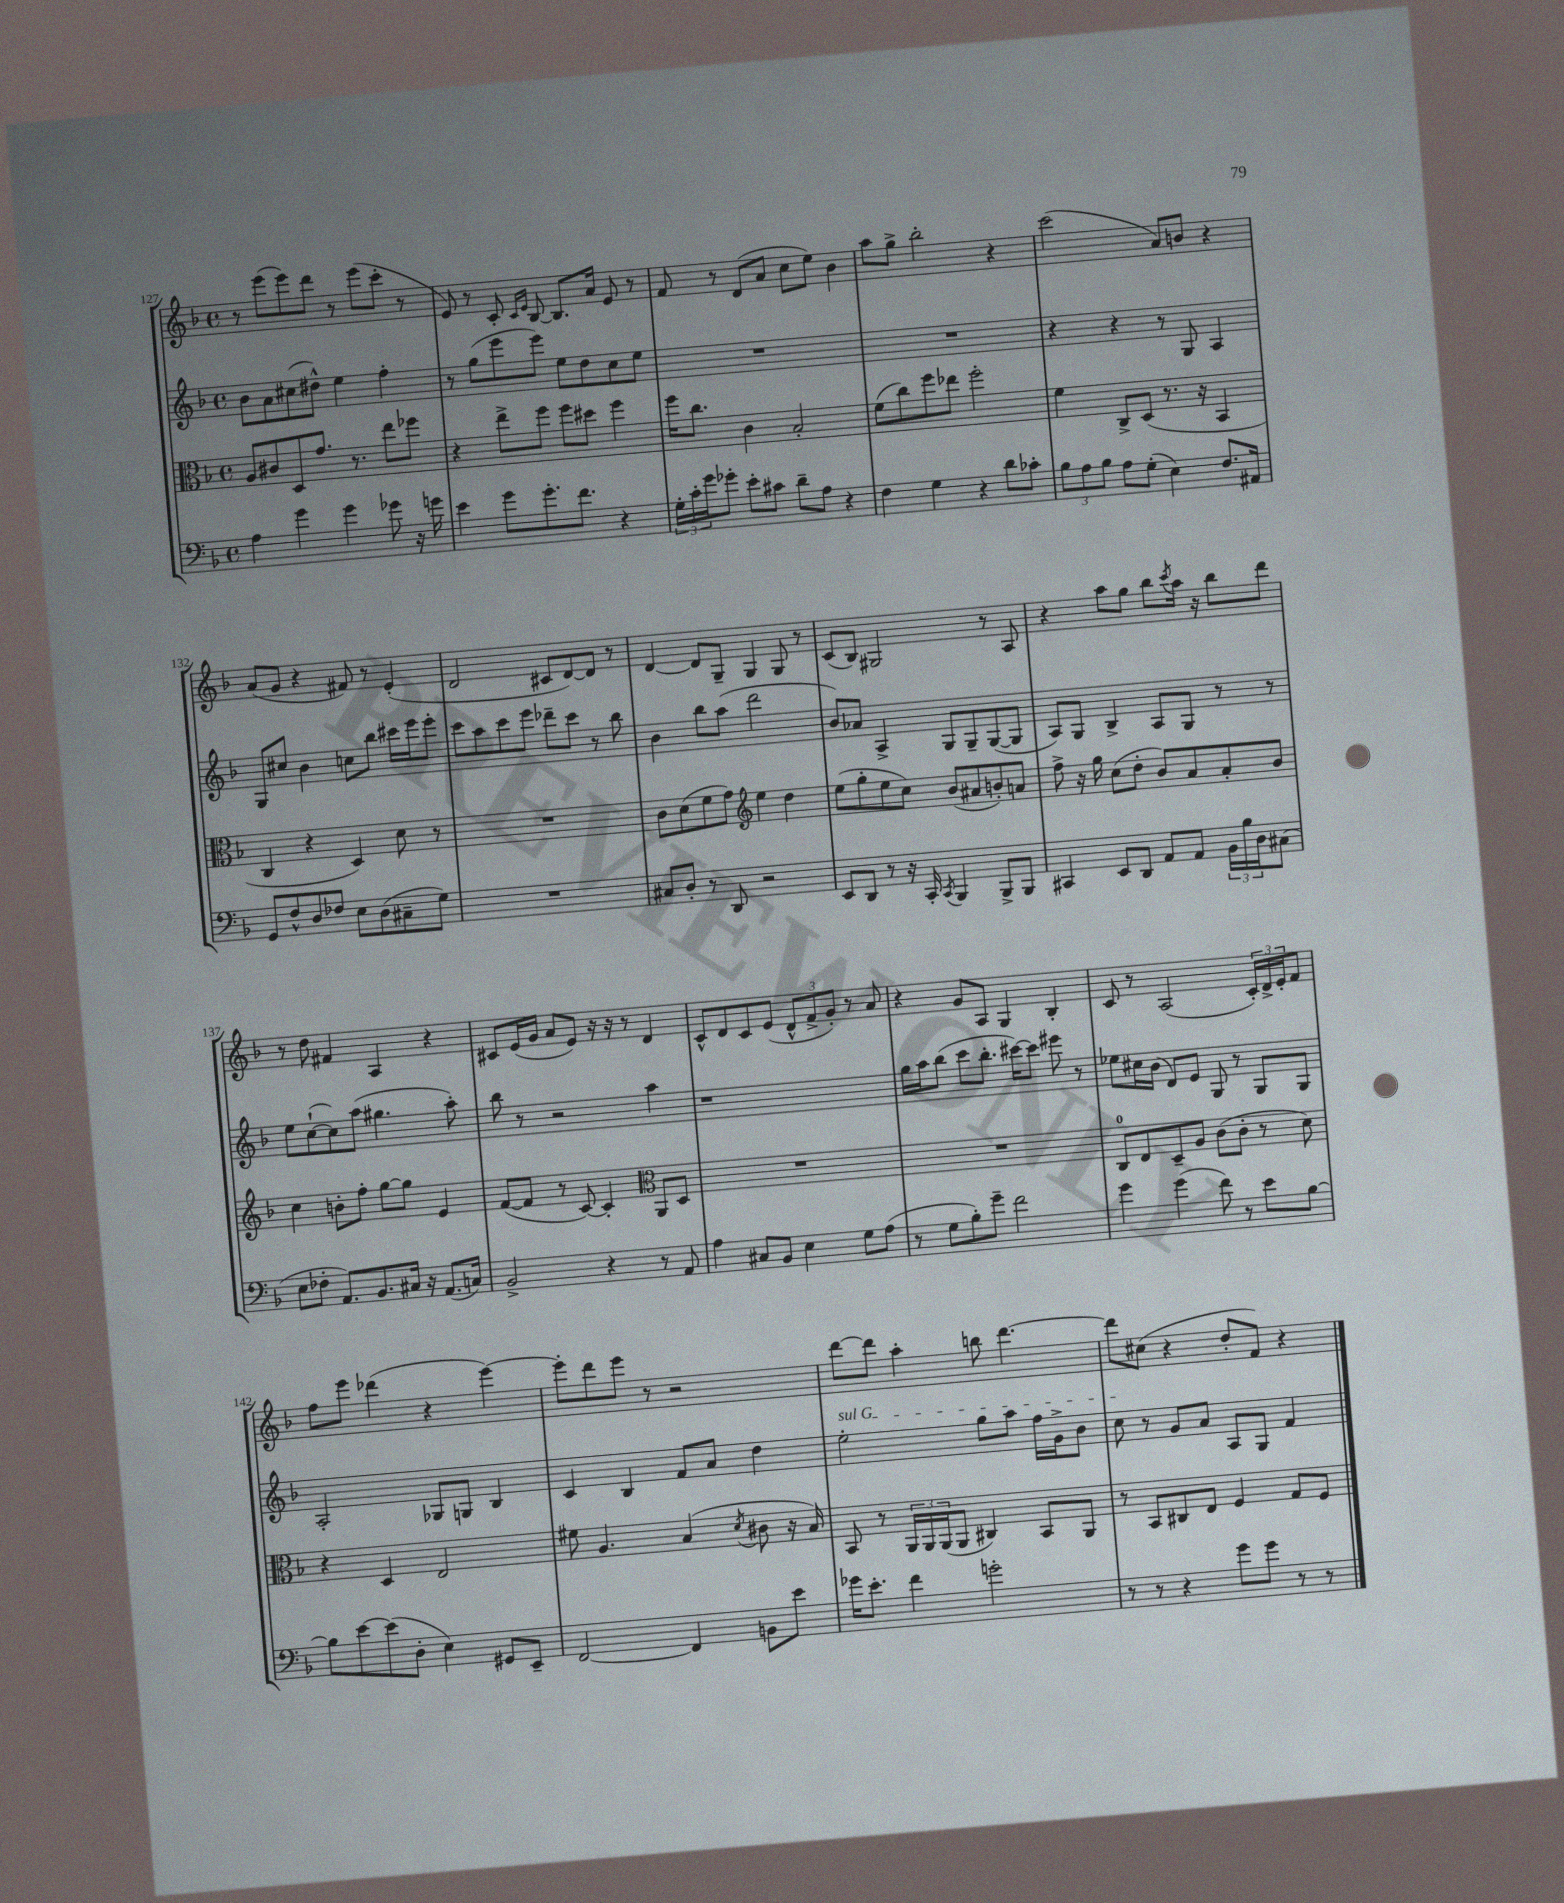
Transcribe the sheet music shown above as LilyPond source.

<<
\new StaffGroup <<
\new Staff = "s0" {
    \clef treble \key f \major \defaultTimeSignature \time 4/4
    r8 e'''8( e'''8) d'''8 r8 e'''8( c'''8-. r8 |
    e'8) r8 c'8-. \grace { c'16 e'16 } bes8~ bes8. a'16 e'8 r8 |
    f'8 r8 d'8( a'8 c''8 e''8) bes'4 |
    a''8 g''8-> bes''2-. r4 |
    c'''2( a'8) b'8 r4 |
    a'8( g'8 r4 fis'8) r8 e'4-.( |
    d'2 cis'8 d'8~) d'8 r8 |
    d'4~ d'8 g8-- g4 g8 r8 |
    c'8( bes8) gis2 r8 a8 |
    r4 a''8 g''8 bes''8 \acciaccatura { c'''8 } a''16 r16 bes''8 d'''8 |
    r8 d''8 fis'4 a4 r4 |
    cis'8 e'16( g'16 a'8 e'8) r16 r16 r8 d'4 |
    c'8-^ d'8 c'8 e'8( \tuplet 3/2 { d'8-^ f'8-> g'8-.) } r8 a'8 |
    r4 g'8 a8 g4 bes4-. |
    c'8 r8 a2( \tuplet 3/2 { c'16-.) d'16-> e'16-. } f'8 |
    f''8 e'''8 des'''4( r4 e'''4~) |
    e'''8-. d'''8 e'''8 r8 r2 |
    d'''8~ d'''8 a''4-. b''8 d'''4.~ |
    d'''8 cis''8( r4 d''8-. f'8) r4 \bar "|." |
}
\new Staff = "s1" {
    \clef treble \key f \major \defaultTimeSignature \time 4/4
    bes'8 a'8 cis''8( dis''8-^) e''4 f''4-. |
    r8 g''8( e'''8 e'''8) e''8 d''8 c''8 e''8 |
    R1 |
    R1 |
    r4 r4 r8 g8 a4 |
    g8 cis''8 bes'4 c''8 bes''8 cis'''16 e'''16 e'''8-. |
    c'''8 a''8 c'''8 e'''8 des'''8-- c'''8 r8 bes''8 |
    bes'4 bes''8 a''8( d'''2 |
    bes'8) aes'8 a4-> g8 g8-- g8~( g8 |
    a8) g8 bes4-> a8 g8 r8 r8 |
    e''8 c''8~-!( c''8) a''8( gis''4. a''8-.) |
    bes''8 r8 r2 a''4 |
    r1 |
    g''16 a''16 bes''8( c'''8 bes''8.-. cis'''16~) cis'''8 eis'''8 r8 |
    ees''8 cis''16 bes'16( d'8) e'8 g8 r8 g8 g8 |
    a2-. ges8 g8 bes4 |
    c'4 bes4 f'8 a'8 d''4 |
    \once \override TextSpanner.bound-details.left.text = \markup { \italic "sul G" } e''2-.\startTextSpan g''8 a''8 f''16 g'16-> bes'8 |
    c''8\stopTextSpan r8 g'8 a'8 a8 g8 f'4 \bar "|." |
}
\new Staff = "s2" {
    \clef alto \key f \major \defaultTimeSignature \time 4/4
    a8 cis'8 d8 g'8. r8. e''8 fes''8 |
    r4 e''8-> f''8 f''8 dis''8 f''4 |
    f''16 c''8. c'4 bes2-. |
    f'8( c''8) f''8 ees''8 f''2-. |
    f'4 c8-> d8( r8. r16 bes,4 |
    c4 r4 d4) d'8 r8 |
    R1 |
    c'8 d'8( f'8 g'8) \clef treble e''4 d''4 |
    e''8( g''8-. e''8 c''8) bes'8( ais'8 b'8-.) a'8 |
    f''8-> r16 g''16 c''8( d''8-. bes'8) a'8 a'8-. bes'8 |
    c''4 b'8-. f''8-. g''8~ g''8 e'4 |
    f'8~( f'8 r8 c'8~) c'4-. \clef alto a,8 d8 |
    R1 |
    R1 |
    c8-0 e8 d8-- a8 c'8( c'8-. r8 d'8) |
    r4 d4 e2 |
    fis'8 a4. bes4( \acciaccatura { d'8 } cis'8 r16 bes16) |
    bes,8 r8 \tuplet 3/2 { a,16 a,16 a,16( } a,8 cis4) bes,8 a,8 |
    r8 bes,8 cis8 e8 f4 g8 f8 \bar "|." |
}
\new Staff = "s3" {
    \clef bass \key f \major \defaultTimeSignature \time 4/4
    a4 g'4 g'4 ges'8 r16 g'16 |
    e'4 g'8 g'8.-. f'8. r4 |
    \tuplet 3/2 { g16-. c'16-. g'16 } ges'8-. e'8-. cis'8 d'8-- a8 r4 |
    f4 g4 r4 d'8 ces'8-. |
    \tuplet 3/2 { bes8 a8 bes8 } a8 g8-.( e4) f8. ais,16 |
    g,8 f8-^ d8 fes8 e8 d8( cis8-- g8) |
    R1 |
    cis8 d8-. r8 d,8 r2 |
    e,8 d,8 r8 r16 c,16-. \acciaccatura { c,8 } bes,,4 bes,,8-> bes,,8 |
    cis,4 e,8 d,8 a,8 a,8 \tuplet 3/2 { bes,16 bes16 d16 } cis8( |
    e8 fes8-. a,8.) bes,8. cis16 r16 a,8.( c16) |
    bes,2-> r4 r8 a,8 |
    a4 cis8 bes,8 e4 g8 a8( |
    r8 g8 bes8-.) g'8-- f'2 |
    g'4 g'4( f'8) r8 e'8 bes8~ |
    bes8 e'8~ e'8( d8-. e4) gis,8 e,8-- |
    f,2~ f,4 b,8 e'8 |
    ges'16 e'8.-. f'4 g'2-. |
    r8 r8 r4 g'8 g'8 r8 r8 \bar "|." |
}
>>
>>
\layout { \context { \Score currentBarNumber = #127 } }
